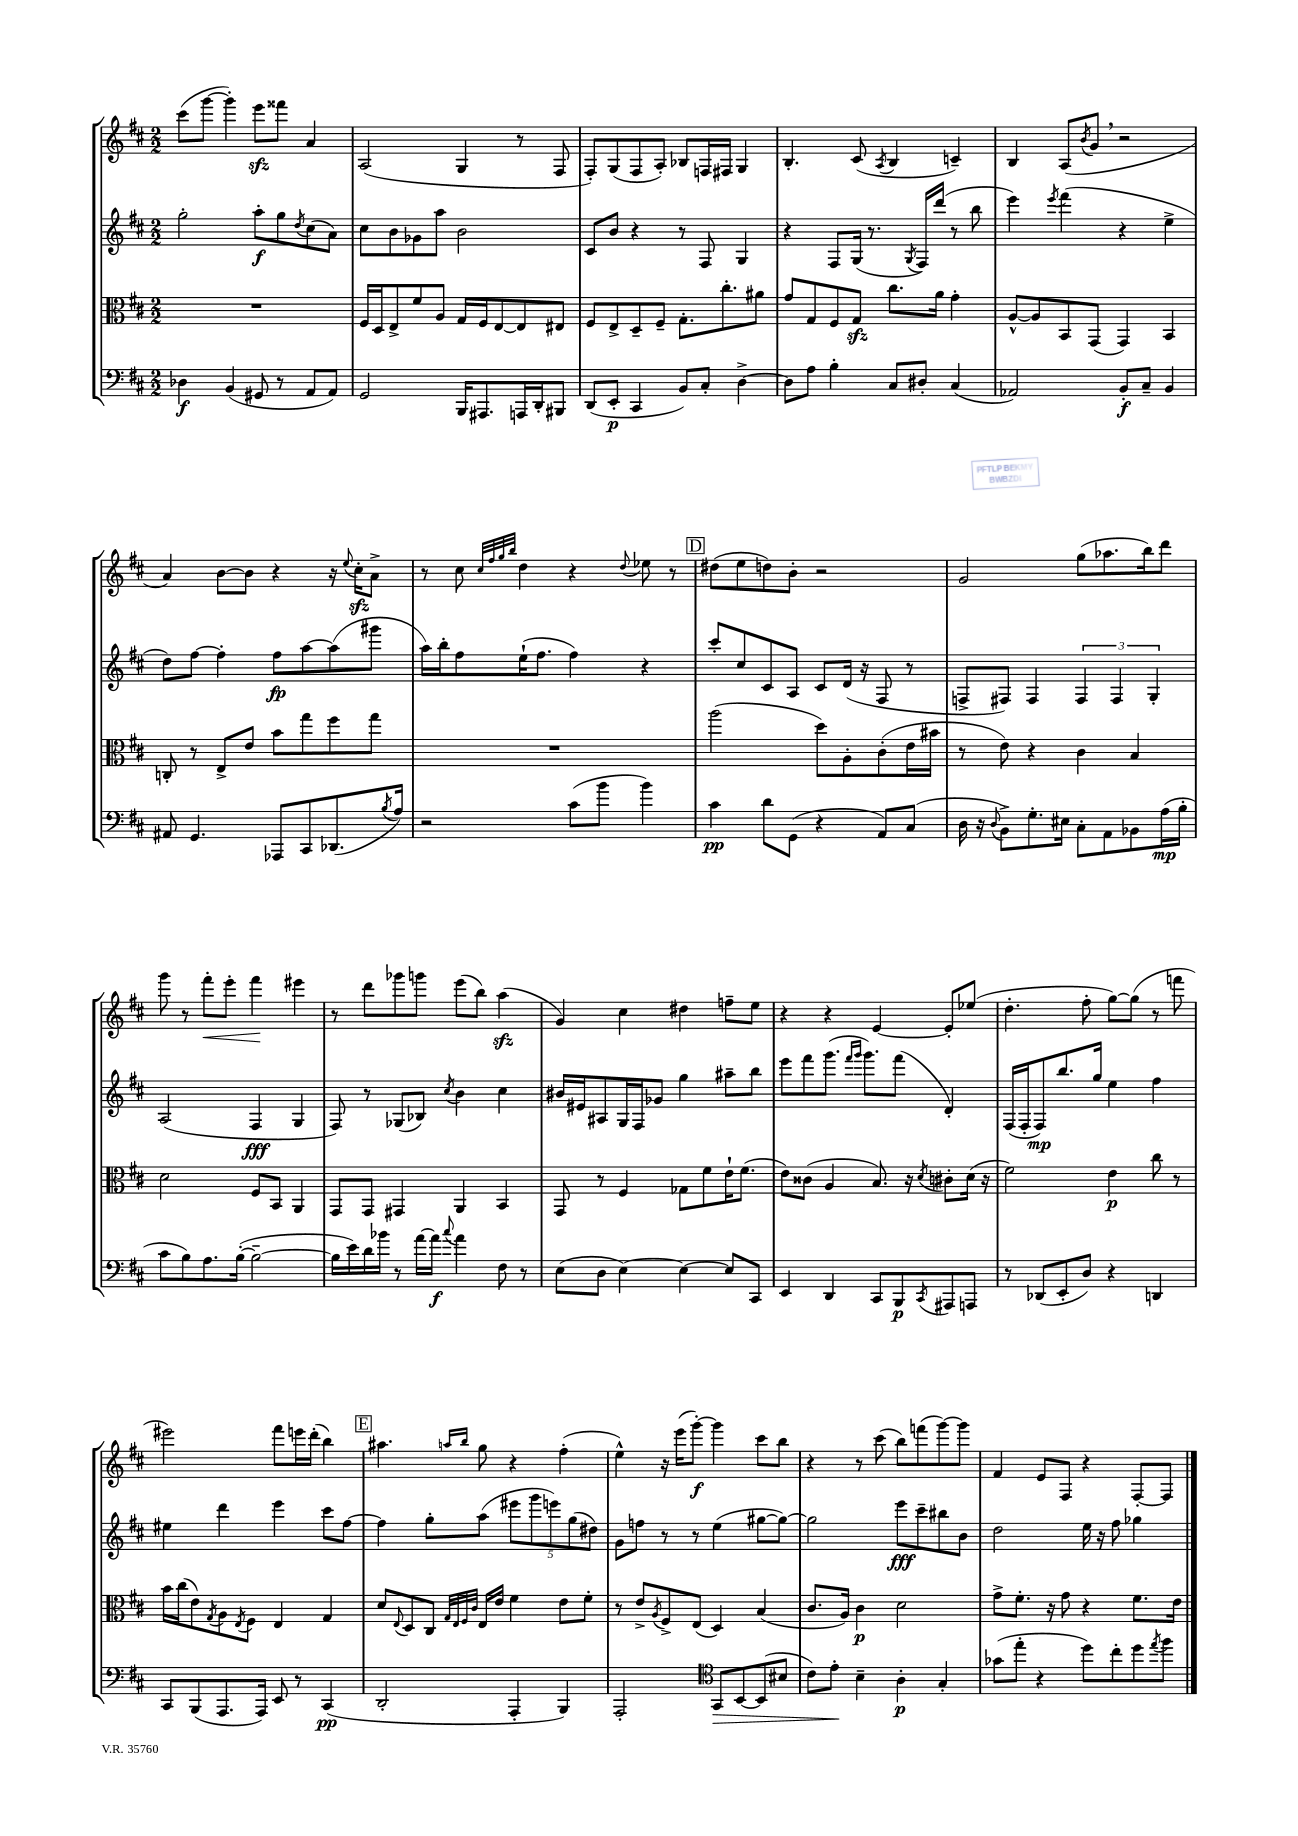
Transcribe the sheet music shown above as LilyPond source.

<<
\new StaffGroup <<
\new Staff = "s0" {
    \clef treble \key d \major \numericTimeSignature \time 2/2
    cis'''8( g'''8~ g'''4-.) e'''8\sfz fisis'''8 a'4 |
    a2( g4 r8 fis8 |
    fis8-.) g8( fis8 a8-.) bes8 f16 fis16 g4 |
    b4.-. cis'8( \acciaccatura { a8 } b4 c'4--) |
    b4 a8( \acciaccatura { b'8 } g'8 \breathe r2 |
    a'4) b'8~ b'8 r4 r16 \appoggiatura { e''8 } cis''16-.\sfz a'8-> |
    r8 cis''8 \grace { cis''32 fis''32 g''32 b''32 } d''4 r4 \appoggiatura { d''8 } ees''8 r8 |
    \mark \markup { \box "D" } dis''8( e''8 d''8) b'8-. r2 |
    g'2 g''8( aes''8. b''16) d'''8 |
    g'''8 r8 fis'''8-.\< e'''8-. fis'''4\! eis'''4 |
    r8 d'''8 ges'''8 g'''8 e'''8( b''8) a''4\sfz( |
    g'4) cis''4 dis''4 f''8-- e''8 |
    r4 r4 e'4~ e'8-. ees''8( |
    d''4.-. fis''8-. g''8~) g''8( r8 f'''8 |
    eis'''2) fis'''8 e'''16 d'''16-.( b''4) |
    \mark \markup { \box "E" } ais''4. \grace { a''16 b''16 } g''8 r4 fis''4-.( |
    e''4-^) r16 e'''16( g'''8~-.\f) g'''4 cis'''8 b''8 |
    r4 r8 cis'''8( b''8) f'''8( g'''8~) g'''8 |
    fis'4 e'8 fis8 r4 fis8~-. fis8 \bar "|." |
}
\new Staff = "s1" {
    \clef treble \key d \major \numericTimeSignature \time 2/2
    g''2-. a''8-.\f g''8 \acciaccatura { d''8 } cis''8( a'8) |
    cis''8 b'8 ges'8 a''8 b'2 |
    cis'8 b'8 r4 r8 fis8 g4 |
    r4 fis8 g16( r8. \acciaccatura { g8 } fis16) d'''16( r8 b''8 |
    e'''4) \acciaccatura { e'''8 } fis'''4( r4 e''4-> |
    d''8) fis''8~ fis''4-. fis''8\fp a''8~ a''8( gis'''8 |
    a''16) b''16-. fis''8 e''16-!( fis''8. fis''4) r4 |
    \mark \markup { \box "D" } cis'''8-. cis''8 cis'8 a8 cis'8 d'16( r16 fis8 r8 |
    f8-> fis8) fis4 \tuplet 3/2 { fis4 fis4 g4-. } |
    a2( fis4\fff g4 |
    fis8) r8 ges8( bes8) \acciaccatura { cis''8 } b'4 cis''4 |
    bis'16 eis'16 ais8 g16 fis16 ges'8 g''4 ais''8-- b''8 |
    e'''8 fis'''8 g'''8.( \grace { fis'''16 g'''16 } g'''8.) fis'''8( d'4-.) |
    fis16( fis16-. fis8\mp) b''8. g''16 e''4 fis''4 |
    eis''4 d'''4 e'''4 cis'''8 fis''8~ |
    \mark \markup { \box "E" } fis''4 g''8-. a''8( \tuplet 5/4 { eis'''8 g'''8 e'''8) g''8( dis''8) } |
    g'8 f''8 r8 r8 e''4( gis''8~ gis''8~) |
    gis''2 e'''8\fff cis'''8-- bis''8 b'8 |
    d''2 e''16 r16 fis''8 ges''4 \bar "|." |
}
\new Staff = "s2" {
    \clef alto \key d \major \numericTimeSignature \time 2/2
    R1 |
    fis16 d16 e8-> fis'8 a8 g16 fis16 e8~ e8 eis8 |
    fis8 e8-> d8-- fis8-- g8.-. cis''8.-. ais'8 |
    g'8 g8 fis8 g8\sfz cis''8. a'16 g'4-. |
    a8~-^ a8 b,8 g,8( g,4) b,4 |
    c8-. r8 e8-> e'8 b'8 g''8 fis''8 g''8 |
    R1 |
    \mark \markup { \box "D" } a''2( d''8) a8-. cis'8-.( e'16 bis'16 |
    r8 e'8) r4 cis'4 b4 |
    d'2 fis8 b,8 a,4 |
    g,8 g,8 gis,4 a,4 b,4 |
    g,8 r8 fis4 ges8 fis'8 e'16-! fis'8.( |
    e'8) cisis'8( a4 b8.) r16 \acciaccatura { d'8 } cis'8-. d'16( r16 |
    fis'2) e'4\p cis''8 r8 |
    b'16 cis''16( e'8) \acciaccatura { g8 } a8 \acciaccatura { e8 } fis8 e4 g4 |
    \mark \markup { \box "E" } d'8 \appoggiatura { e8 } d8 cis8 \grace { g32 e32 fis32 cis'32 } e16 e'16 fis'4 e'8 fis'8-. |
    r8 e'8-> \acciaccatura { a8 } fis8-> e8( d4) b4( |
    cis'8. a16) cis'4\p d'2 |
    g'8-> fis'8.-. r16 g'8 r4 fis'8. e'16 \bar "|." |
}
\new Staff = "s3" {
    \clef bass \key d \major \numericTimeSignature \time 2/2
    des4\f b,4( gis,8 r8 a,8 a,8) |
    g,2 b,,16 ais,,8. a,,16 d,16-. bis,,8 |
    d,8( e,8-.\p cis,4 b,8) cis8-. d4~-> |
    d8 a8 b4-. cis8 dis8-. cis4( |
    aes,2) b,8-.\f cis8-- b,4 |
    ais,8 g,4. aes,,8 cis,8 des,8.( \acciaccatura { b8 } a16) |
    r2 cis'8( b'8 b'4) |
    \mark \markup { \box "D" } cis'4\pp d'8 g,8( r4 a,8) cis8( |
    d16 r16 \appoggiatura { d8 } b,8->) g8.-. eis16 cis8-. a,8 bes,8 a16\mp( b16-. |
    cis'8 b8) a8. b16~-.( b2~-- |
    b16 e'16) d'16 bes'16 r8 a'16~ a'16\f \appoggiatura { cis''8 } a'4 fis8 r8 |
    e8( d8 e4~) e4~ e8 cis,8 |
    e,4 d,4 cis,8 b,,8\p \acciaccatura { cis,8 } ais,,8 a,,8 |
    r8 des,8( e,8-. d8) r4 d,4 |
    cis,8 b,,8( a,,8. a,,16) e,8 r8 cis,4\pp( |
    \mark \markup { \box "E" } d,2-. a,,4-. b,,4) |
    a,,2-. \clef tenor g,8\> b,8~ b,8( bis8 |
    cis'8) e'8-.\! b4-- a4-.\p g4-. |
    ges'8( e''8-. r4 d''8) cis''8-. d''8 \acciaccatura { e''8 } fis''8 \bar "|." |
}
>>
>>
\layout { \context { \Score \remove "Bar_number_engraver" } }
